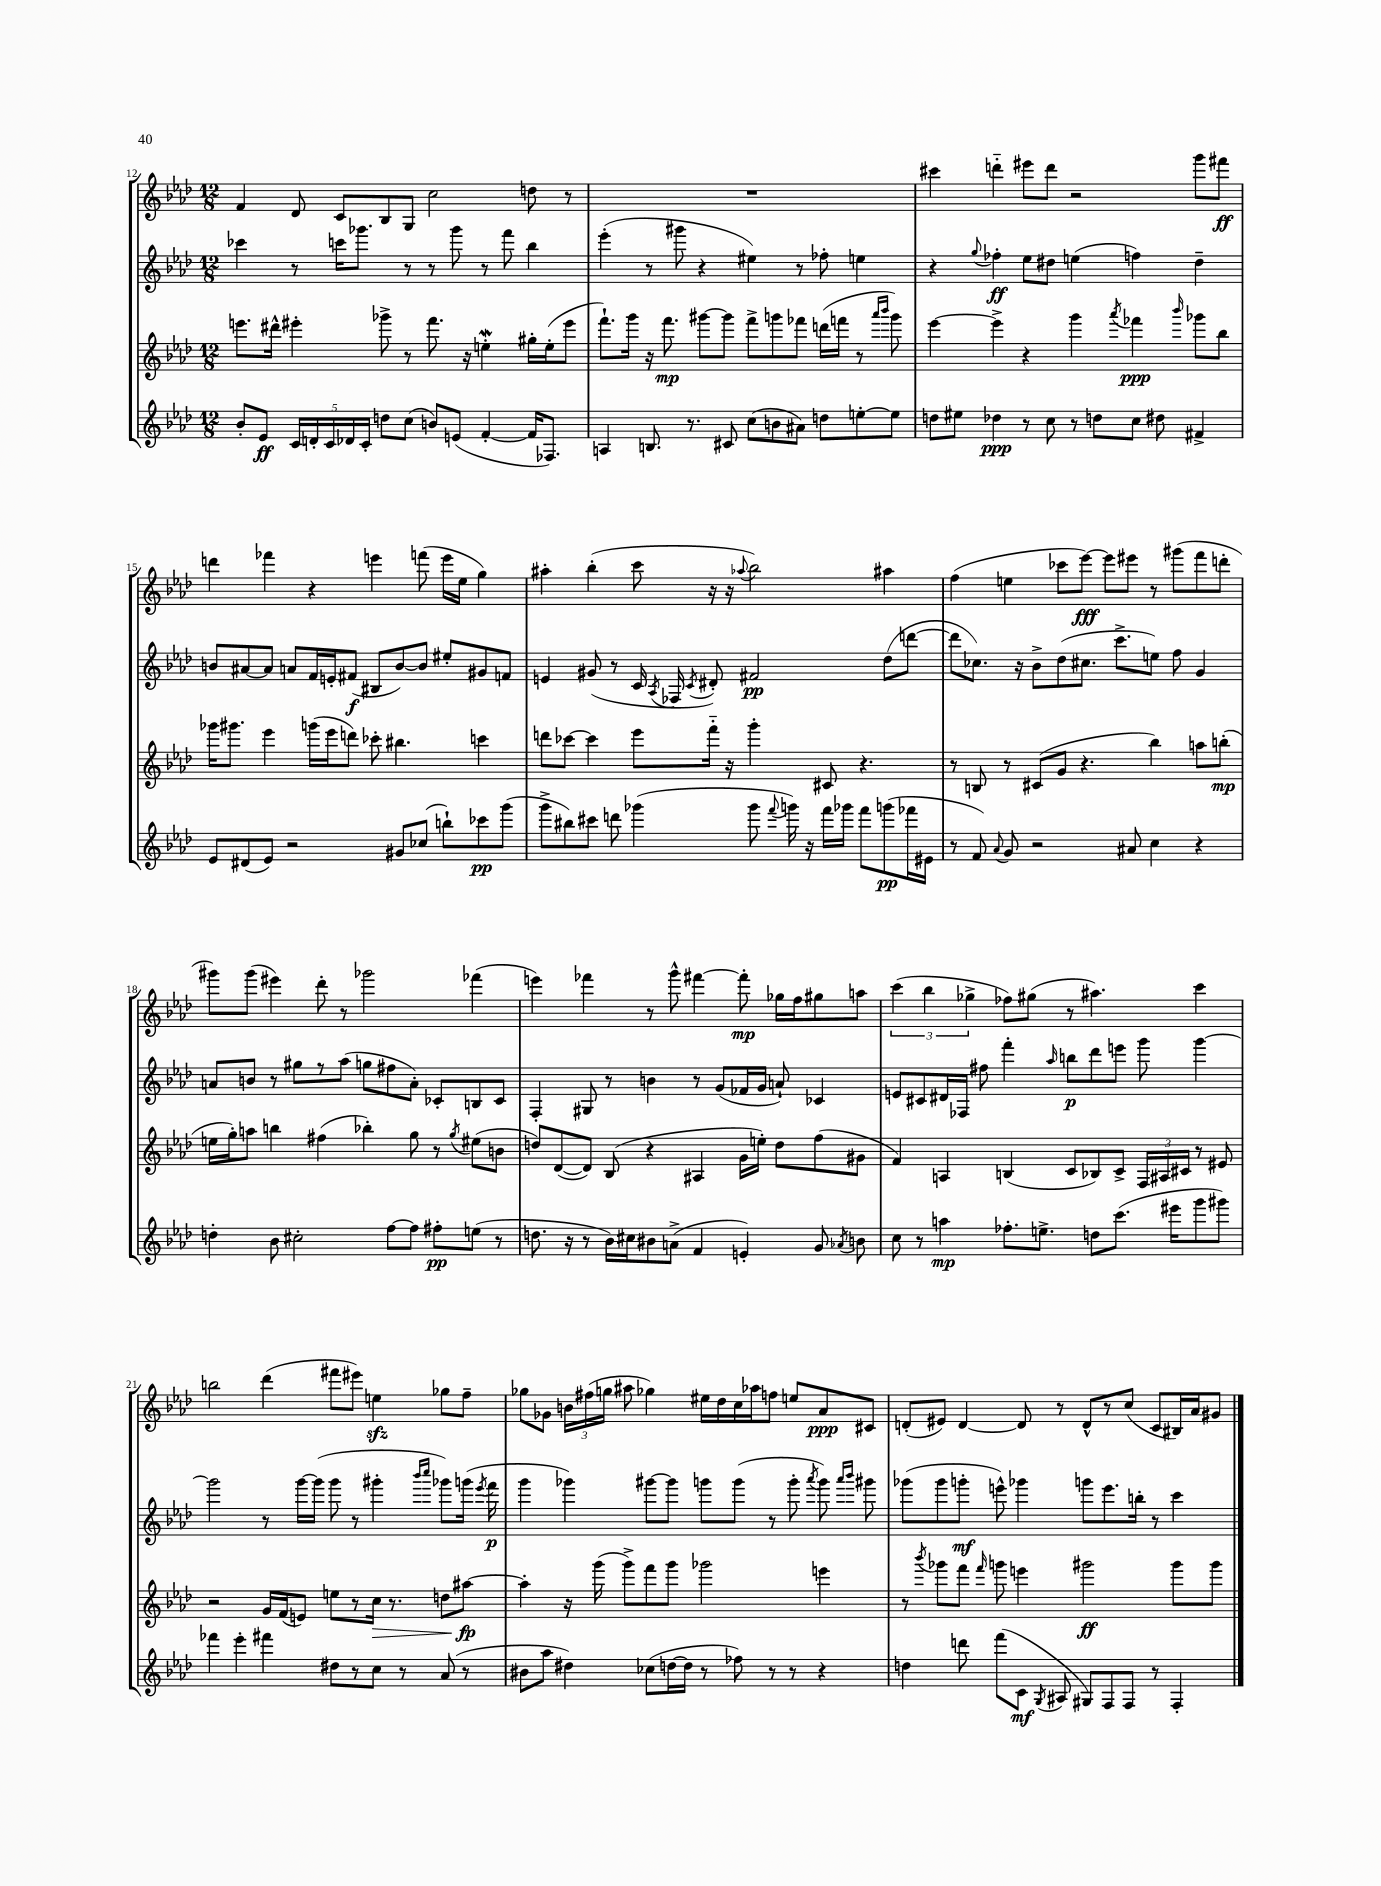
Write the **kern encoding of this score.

**kern	**kern	**kern	**kern
*staff4	*staff3	*staff2	*staff1
*clefG2	*clefG2	*clefG2	*clefG2
*k[b-e-a-d-]	*k[b-e-a-d-]	*k[b-e-a-d-]	*k[b-e-a-d-]
*M12/8	*M12/8	*M12/8	*M12/8
8b-'	8.eee	4ccc-	4f
8e-	.	.	.
.	16ddd#^^	.	.
20c	4eee#'	8r	8d-
20d'	.	.	.
20c	.	.	.
.	.	16ccc	8c
20d-	.	.	.
.	.	8.ggg-	.
20c'	.	.	.
8dd	8ggg-^	.	8B-
(8cc	8r	8r	8G
8b)	8.fff	8r	2cc
(8e	.	8ggg-	.
.	16r	.	.
[4f'	4ee'	8r	.
.	.	8fff	.
16f]	16gg#'	4bb-	8dd
8.F-)	(16ee'	.	.
.	8eee#	.	8r
=	=	=	=
4A	8.fff`)	(4eee-'	1.r
.	16ggg	.	.
8.B	16r	8r	.
.	8.fff	.	.
.	.	8ggg#	.
8.r	.	.	.
.	[8ggg#	4r	.
8c#	8ggg#]	.	.
(8cc	8fff^	4ee#)	.
8b	8ggg	.	.
8a#)	8fff-	8r	.
8dd	(16ddd	8ff-'	.
.	16fff	.	.
[8ee'	8r	4ee	.
.	16qqaaa-	.	.
.	16qqbbb-	.	.
8ee]	8ggg)	.	.
=	=	=	=
8dd	[4eee-	4r	4ccc#
8ee#	.	.	.
.	.	8qqgg	.
4dd-	4eee-^]	4ff-'	4ddd'~
8r	4r	8ee-	8eee#
8cc	.	8dd#	8ddd
8r	4ggg	(4ee	2r
8dd	.	.	.
.	8qaaa-	.	.
8cc	4fff-	4ff)	.
8dd#	.	.	.
.	16qqbbb-	.	.
4f#^	8ggg-	4dd#~	8ggg
.	8bb-	.	8fff#
=	=	=	=
8e-	16ggg-	8b	4ddd
.	8.ggg#	.	.
(8d#	.	[8a#	.
8e-)	4eee-	8a#]	4fff-
2r	.	8a	.
.	(16ggg	16f	4r
.	16eee-	16e'	.
.	8ddd)	(8f#	.
.	8ccc-'	8B#	4eee
8g#	4.bb#	[8b)	.
(8cc-	.	8b]	(8fff
8bb`)	.	8ee#'	16eee
.	.	.	16ee-
8ccc-	4ccc	8g#	4gg)
(8ggg	.	8f	.
=	=	=	=
8ggg^	8ddd	4e	4aa#'
8bb#)	[8ccc-	.	.
8ccc#	4ccc-]	(8g#	(4bb-'
8ddd	.	8r	.
(4ggg-	8eee-	16c	8ccc
.	.	8qA-	.
.	.	16F-	.
.	.	8qc	.
.	16fff'~	8d#')	16r
.	16r	.	16r
.	.	.	8qqaa-
8ggg-	4ggg'	2f#	2bb-)
8qqfff	.	.	.
16ggg)	.	.	.
16r	.	.	.
16fff	8c#	.	.
16ggg-	.	.	.
8fff	4.r	.	.
(8ggg	.	(8dd-	4aa#
16fff-	.	[8ddd	.
16e#	.	.	.
=	=	=	=
8r	8r	8ddd]	(4ff
8f)	8B	8.cc-)	.
8qqa-	.	.	.
8g	8r	.	4ee
.	.	16r	.
2r	(8c#	8b-^	.
.	8g	(8dd-	8ccc-
.	4.r	8.cc#	[8eee-)
.	.	.	8eee-]
.	.	8.ccc^	.
8a#	.	.	8eee#
4cc	4bb-)	8ee)	8r
.	.	8ff	(8ggg#
4r	8aa	4g	8fff
.	(8bb'	.	8ddd'
=	=	=	=
4dd'	16ee	8a	8ggg#)
.	16gg')	.	.
.	8aa	8b	(8ggg#
8b-	4bb	8r	4eee#)
2cc#'	.	8gg#	.
.	(4ff#	8r	8ddd-'
.	.	(8aa-	8r
.	4bb-')	8gg	2ggg-
[8ff	.	8ff#	.
8ff]	8gg	8a')	.
8ff#'	8r	8c-'	.
.	8qgg	.	.
(8ee	(8ee#	8B	(4fff-
8r	8b	8c-	.
=	=	=	=
8.dd	8dd)	4F'	4eee)
.	([8d-	.	.
16r	.	.	.
8r	8d-])	8G#	4fff-
16b-)	(8B-	8r	.
16cc#	.	.	.
8b#	4r	4b	8r
(8a^	.	.	8ggg^^
4f	4A#	8r	[4fff#
.	.	(8g	.
4e')	16g	16f-	8fff#']
.	16ee')	16g	.
.	8dd	8a`)	16gg-
.	.	.	16ff
8g	(8ff	4c-	8gg#
8qa-	.	.	.
8b	8g#	.	8aa
=	=	=	=
8cc	4f)	8e	(6ccc
8r	.	8c#	.
.	.	.	6bb-
4aa	4A	16d#	.
.	.	16F-	.
.	.	.	6gg-^
.	.	8ff#	.
8.ff-'	(4B	4fff'	8ff-)
.	.	.	(8gg#
8.ee^	.	.	.
.	.	16qqaa-	.
.	8c	8bb	8r
8dd	8B-)	8ddd-	4.aa#)
(8.ccc	8c^	8eee	.
.	24F	8ggg	.
.	24A#	.	.
16eee#	.	.	.
.	24c#	.	.
8ggg	8r	[4ggg	4ccc
8ggg#)	8e#	.	.
=	=	=	=
4fff-	2r	2ggg]	2bb
4eee-'	.	.	.
4fff#	16g	8r	(4ddd-
.	(16f	.	.
.	8e)	[16ggg	.
.	.	(16ggg]	.
8dd#	8ee	8ggg	8fff#
8r	8r	8r	8eee#)
8cc	16cc	4ggg#'	4ee
.	8.r	.	.
8r	.	.	.
.	.	16qqbbb-	.
.	.	16qqcccc	.
(8a-	8dd	8ggg-)	8gg-
8r	[8aa#	(16ggg	8ff~
.	.	8qeee-	.
.	.	16fff	.
=	=	=	=
8b#	4aa#']	4ggg	8gg-
8aa-	.	.	8g-
4dd#)	16r	4ggg-)	24b
.	.	.	(24ff#
.	(16ggg	.	.
.	.	.	24gg
.	8ggg^)	.	8aa#
(8cc-	8fff	[8ggg#	4gg-)
[16dd	8ggg	8ggg#]	.
16dd]	.	.	.
8r	2ggg-	8ggg	16ee#
.	.	.	16dd-
8ff-)	.	(8ggg	16cc
.	.	.	16aa-
8r	.	8r	8ff
8r	.	8ggg'	8ee
.	.	8qaaa-	.
4r	4eee	8ggg)	8a-
.	.	16qqaaa-	.
.	.	16qqbbb-	.
.	.	8ggg#	8c#
=	=	=	=
4dd	8r	(8ggg-	(8d'
.	8qbbb-	.	.
.	8ggg-	8ggg-	8e#)
8ddd	8fff	8ggg'	[4d
.	16qqfff	.	.
(8fff	8ggg	8eee^^)	.
8c	4eee	4ggg-	8d]
8qG	.	.	.
8A#	.	.	8r
8G#)	2ggg#	8ggg	8d^^
8F	.	8.eee	8r
8F	.	.	(8cc
.	.	16bb'	.
8r	.	8r	8c
4F'	8ggg#	4ccc	16B#)
.	.	.	16a-
.	8ggg#	.	8g#
==	==	==	==
*-	*-	*-	*-
